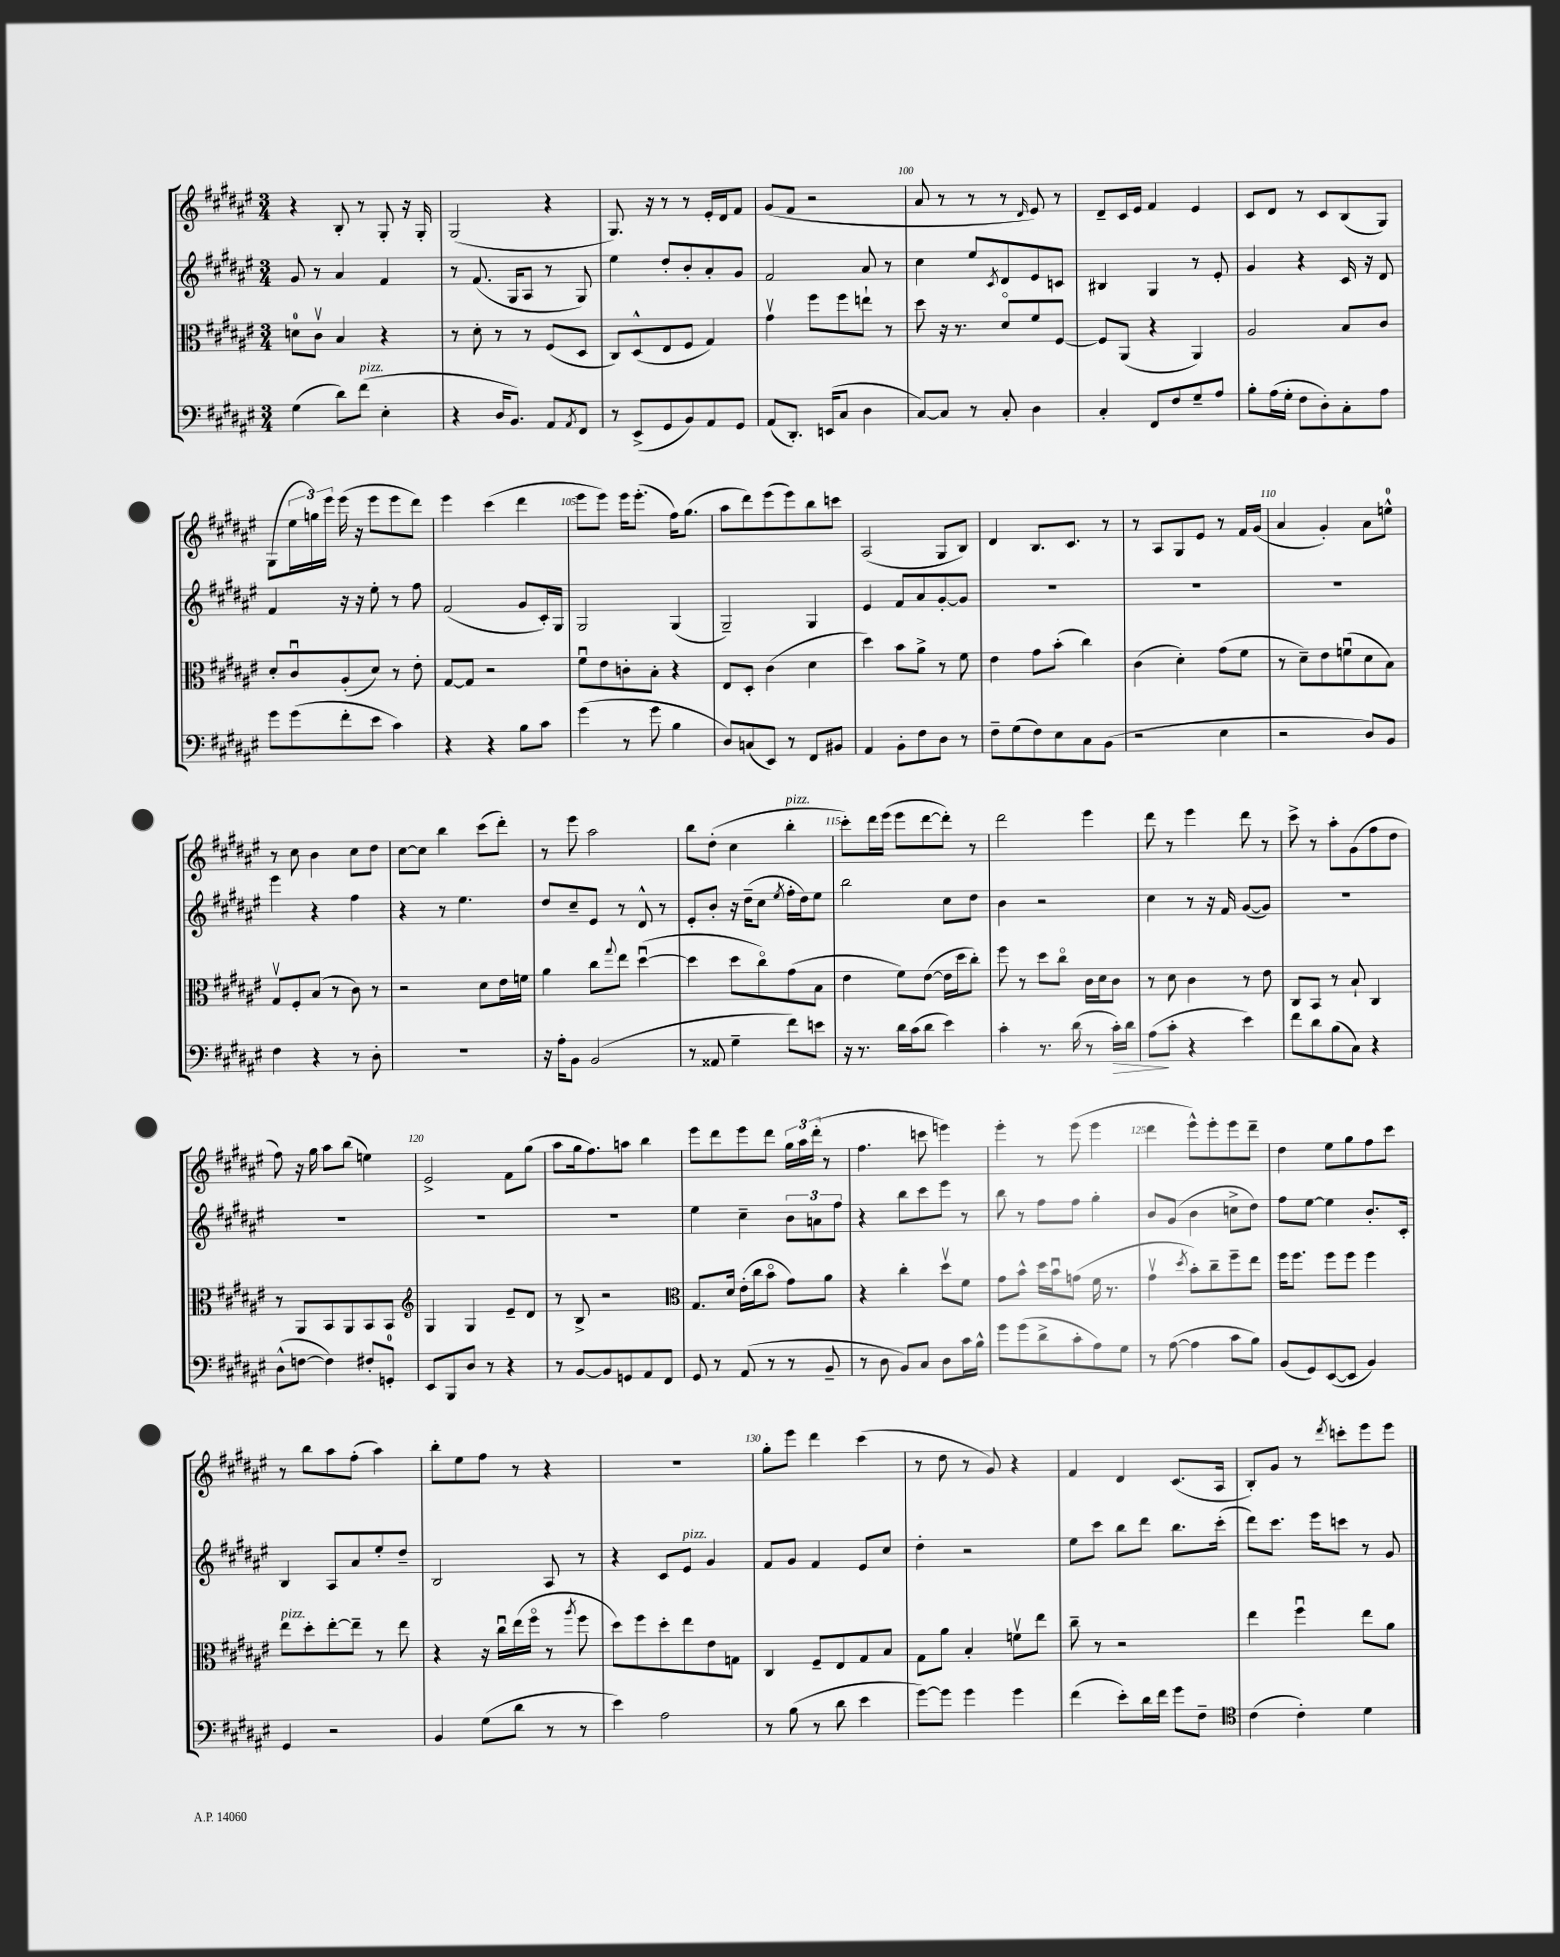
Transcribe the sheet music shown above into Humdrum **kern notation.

**kern	**dynam	**kern	**kern	**kern
*part4	*part4	*part3	*part2	*part1
*staff4	*staff4	*staff3	*staff2	*staff1
*clefF4	*	*clefC3	*clefG2	*clefG2
*k[f#c#g#d#a#e#]	*	*k[f#c#g#d#a#e#]	*k[f#c#g#d#a#e#]	*k[f#c#g#d#a#e#]
*M3/4	*	*M3/4	*M3/4	*M3/4
=96	=96	=96	=96	=96
(4G#\	.	8dn\L	8g#/	4r
.	.	8c#v\J	8r	.
8d#\L)	.	4B/	4a#/	8B'/
!LO:TX:a:i:t=pizz.	!	!	!	!
(8f#\J	.	.	.	8r
4E#'\	.	4r	4f#/	8G#'/
.	.	.	.	16r
.	.	.	.	16G#'/
=97	=97	=97	=97	=97
4r	.	8r	8r	(2G#/
.	.	8d#'\	(8.f#/	.
16D#/KL	.	8r	.	.
8.BB/J)	.	.	16G#/KL	.
.	.	8r	8A#/J	.
8AA#/L	.	(8F#/L	8r	4r
8qAA#/	.	.	.	.
8FF#/J	.	8D#/J	8G#/)	.
=98	=98	=98	=98	=98
8r	.	8C#/L)	4ee#\	8.G#/)
(8EE#^/L	.	(8D#^^/	.	.
.	.	.	.	16r
8GG#/	.	8E#/	8dd#'/L	8r
8BB/)	.	8F#/J	8b'/	8r
8AA#/	.	4G#/)	8a#'/	16e#'/LL
.	.	.	.	16d#/J
8GG#/J	.	.	8g#/J	8f#/J
=99	=99	=99	=99	=99
(8AA#/L	.	4g#v\	2f#/	(8g#/L
8.DD#'/J)	.	.	.	8f#/J
.	.	8ff#\L	.	2r
(16EEn/KL	.	.	.	.
8C#/J	.	8ff#\	.	.
4D#\	.	8een`\J	8a#/	.
.	.	8r	8r	.
=100	=100	=100	=100	=100
[8C#/L)	.	8dd#\	4cc#\	8a#/
8C#/J]	.	16r	.	8r
.	.	8.r	.	.
8r	.	.	8ee#/L	8r
.	.	.	8qc#/	.
8C#'/	.	8d#/L	8d#/	8r
.	.	.	.	16qqd#/
4D#\	.	8f#/	8e#/	8e#/)
.	.	[8F#/J	8cn/J	8r
=101	=101	=101	=101	=101
4C#'/	.	8F#/L]	4B#X/	8d#~/L
.	.	(8AA#/J	.	16c#/L
.	.	.	.	16e#/JJ
8FF#/L	.	4r	4G#/	4f#/
8F#/	.	.	.	.
8G#~/	.	4AA#/)	8r	4e#/
8A#/J	.	.	8e#'/	.
=102	=102	=102	=102	=102
8B'\L	.	2A#/	4g#/	8c#/L
(16A#\L	.	.	.	8d#/J
16G#'\JJ	.	.	.	.
8F#\L	.	.	4r	8r
8D#'\)	.	.	.	8c#/L
8C#'\	.	8B/L	16c#/	(8B/
.	.	.	16r	.
8A#\J	.	8c#/J	8d#/	8G#/J)
!!LO:LB:g=z
=103	=103	=103	=103	=103
8g#\L	.	8d#'/L	4f#/	(8G#\L
(8g#\	.	8c#u/	.	24ee#\L
.	.	.	.	24ggn\)
.	.	.	.	24eee#\JJ
8f#'\	.	(8A#'/	16r	(16eee#\
.	.	.	16r	16r
8e#\J	.	8d#/J)	8ee#'\	8eee#\L
4c#\)	.	8r	8r	8eee#\
.	.	8e#'\	8ff#\	8ddd#\J)
=104	=104	=104	=104	=104
4r	.	[8G#/L	(2f#/	4eee#\
.	.	8G#/J]	.	.
4r	.	2r	.	(4ccc#\
8B\L	.	.	8g#/L	4ddd#\
8c#\J	.	.	16c#'/L)	.
.	.	.	16G#/JJ	.
=105	=105	=105	=105	=105
(4g#\	.	8f#u\L	2G#/	8eee#\L
.	.	8e#\	.	8eee#\J)
8r	.	8cn'\	.	16eee#\KL
.	.	.	.	(8.eee#'\J
8g#\	.	8B'\J	.	.
4B\	.	4r	(4G#/	16ff#\KL)
.	.	.	.	(8.gg#\J
=106	=106	=106	=106	=106
8D#/L)	.	8E#/L	2G#~/)	8aa#\L
(8Cn/	.	8D#'/J	.	8ddd#\)
8EE#/J)	.	(4c#\	.	(8eee#\
8r	.	.	.	8eee#\)
8FF#/L	.	4d#\	4G#/	8bb\
8BB#X/J	.	.	.	8cccn\J
=107	=107	=107	=107	=107
4AA#/	.	4dd#\)	4e#/	(2A#/
8BB'\L	.	8b\L	8f#/L	.
8F#\	.	8a#^\J	8a#/	.
8D#\J	.	8r	[8g#'/	8G#/L
8r	.	8f#\	8g#/J]	8B/J)
=108	=108	=108	=108	=108
8F#~\L	.	4e#\	2.r	4d#/
(8G#\	.	.	.	.
8F#\)	.	8g#\L	.	8.B/L
8E#\	.	(8b'\J	.	.
.	.	.	.	8.c#/J
8C#\	.	4cc#\)	.	.
(8BB\J	.	.	.	8r
=109	=109	=109	=109	=109
2r	.	(4c#\	2.r	8r
.	.	.	.	8A#/L
.	.	4d#'\)	.	8G#/
.	.	.	.	8e#/J
4E#\	.	(8g#\L	.	8r
.	.	8f#\J	.	16f#/LL
.	.	.	.	(16g#/JJ
=110	=110	=110	=110	=110
2r	.	8r	2.r	4a#/
.	.	8d#~\L)	.	.
.	.	8e#\	.	4g#'/)
.	.	(8fnu\	.	.
8D#/L)	.	8d#\	.	8a#\L
8BB/J	.	8B\J)	.	8een^^\J
!!LO:LB:g=z
=111	=111	=111	=111	=111
4F#\	.	8G#v/L	4eee#\	8r
.	.	8F#'/	.	8cc#\
4r	.	(8B/J	4r	4b\
.	.	8r	.	.
8r	.	8c#\)	4ff#\	8cc#\L
8D#'\	.	8r	.	8dd#\J
=112	=112	=112	=112	=112
2.r	.	2r	4r	[8cc#\L
.	.	.	.	8cc#\J]
.	.	.	8r	4bb\
.	.	.	4.ee#\	.
.	.	8d#\L	.	(8ccc#\L
.	.	16e#\L	.	8ddd#'\J)
.	.	16fn\JJ	.	.
=113	=113	=113	=113	=113
16r	.	4a#\	8dd#/L	8r
16A#'\KL	.	.	.	.
8BB\J	.	.	8cc#~/	8eee#\
(2BB/	.	8cc#\L	8e#/J	2aa#\
.	.	8qqgg#/	.	.
.	.	8ee#\J	8r	.
.	.	([4dd#u\	8d#^^/	.
.	.	.	8r	.
=114	=114	=114	=114	=114
8r	.	4dd#\]	8e#'/L	8bb\L
8AA##X/	.	.	8b'/J	(8dd#'\J
4G#~\	.	8dd#\L	16r	4cc#\
.	.	.	(16dd#~\KL	.
.	.	8cc#\)	8cc#\J	.
.	.	.	8qee#/	.
!	!	!	!	!LO:TX:a:i:t=pizz.
8f#\L)	.	(8g#\	16ff#'\LL	4bb'\
.	.	.	16dd#\J)	.
8en\J	.	8B\J	8ee#\J	.
=115	=115	=115	=115	=115
16r	.	4e#\	2bb\	8ccc#'\L)
8.r	.	.	.	.
.	.	.	.	16ddd#\L
.	.	.	.	(16eee#\JJ
16d#\LL	.	8f#\L)	.	8eee#\L
(16c#\J	.	.	.	.
8d#\J	.	([8e#\J	.	[8ddd#\
4e#\)	.	16e#\LL]	8cc#\L	8ddd#'\J])
.	.	16dd#\J	.	.
.	.	8cc#'\J)	8dd#\J	8r
=116	=116	=116	=116	=116
4c#'\	.	8ff#\	4b\	2ddd#\
.	.	8r	.	.
8.r	.	8dd#\L	2r	.
.	.	8cc#\J	.	.
(16d#\	.	.	.	.
8r	.	16c#\LL	.	4eee#\
.	.	16d#\J	.	.
!	!LO:HP:b	!	!	!
16c#'\LL)	>	8c#\J	.	.
16d#\JJ	.	.	.	.
=117	=117	=117	=117	=117
(8A#\L	.	8r	4cc#\	8ddd#\
8c#'\J	]	8d#\	.	8r
4r	.	4c#\	8r	4eee#\
.	.	.	16r	.
.	.	.	16f#/	.
4e#\)	.	8r	([8g#/L	8ddd#\
.	.	8e#\	8g#/J])	8r
=118	=118	=118	=118	=118
8f#\L	.	8C#/L	2.r	8ccc#^\
8d#\	.	8BB/J	.	8r
(8B\	.	8r	.	8aa#'\L
8C#\J)	.	8B`/	.	(8g#\
4r	.	4C#/	.	8ff#\
.	.	.	.	8dd#\J
!!LO:LB:g=z
=119	=119	=119	=119	=119
(8D#^^\L	.	8r	2.r	8ff#\)
[8Fn\J	.	8AA#/L	.	16r
.	.	.	.	16gg#\
4F\])	.	8BB/	.	8aa#\L
.	.	8AA#/	.	(8bb\J
8F#X'/L	.	8BB/	.	4een\)
8GGn'/J	.	8BB/J	.	.
=120	=120	=120	=120	=120
*	*	*clefG2	*	*
8EE#/L	.	4G#/	2.r	2e#^/
8BBB/	.	.	.	.
8D#/J	.	4G#/	.	.
8r	.	.	.	.
4r	.	8e#~/L	.	8f#\L
.	.	8d#/J	.	(8gg#\J
=121	=121	=121	=121	=121
8r	.	8r	2.r	8aa#\L
[8BB/L	.	8B^/	.	16gg#\k
.	.	.	.	8.ff#\)
8BB/]	.	2r	.	.
8GGn/	.	.	.	8aan\J
8AA#/	.	.	.	4bb\
8FF#/J	.	.	.	.
=122	=122	=122	=122	=122
*	*	*clefC3	*	*
8GG#/	.	8.G#/L	4ee#\	8eee#\L
8r	.	.	.	8ddd#\
.	.	16d#/Jk	.	.
(8AA#/	.	(16e#'\LL	4cc#~\	8eee#\
.	.	16cc#\J	.	.
8r	.	8b\J	.	8ddd#\J
8r	.	8g#\L)	12b\L	24gg#\LL
.	.	.	.	24aa#\
.	.	.	12an\	(24ddd#'\JJ
8BB~/	.	8a#\J	.	8r
.	.	.	12ff#\J	.
=123	=123	=123	=123	=123
8r	.	4r	4r	4.ff#\
8D#\	.	.	.	.
8BB/L)	.	4cc#'\	8bb\L	.
8C#/J	.	.	8ccc#\	8cccn\
8D#\L	.	8dd#v\L	8eee#\J	4eeen\)
16c#\L	.	8f#\J	8r	.
16B^^\JJ	.	.	.	.
=124	=124	=124	=124	=124
8g#\L	.	8g#\L	8bb\	4eee#'\
(8g#\	.	8b^^\J	8r	.
8d#^\	.	16dd#\LL	8ff#\L	8r
.	.	16bu\J	.	.
8c#'\	.	(8gn\J	8ff#\J	(8eee#\
8A#\)	.	16f#\	4gg#'\	4eee#\
.	.	8.r	.	.
8G#\J	.	.	.	.
=125	=125	=125	=125	=125
8r	.	4g#v\	8b/L	4ddd#\
([8A#\	.	.	(8g#/J	.
.	.	8qdd#/	.	.
4A#\]	.	8b'\L)	4b\	8eee#^^\L)
.	.	8cc#~\	.	8eee#'\
8c#\L	.	8ff#~\	8ccn^\L	8eee#\
8B\J)	.	8ee#\J	8dd#\J)	8ddd#~\J
=126	=126	=126	=126	=126
(8BB/L	.	16ff#\KL	8ff#\L	4dd#\
.	.	8.ff#\J	.	.
8GG#/)	.	.	[8ee#\J	.
([8EE#/	.	8ff#\L	4ee#\]	8ee#\L
8EE#/J]	.	8ff#\J	.	8gg#\
4BB/)	.	4ff#\	8.b'/L	8ff#\
.	.	.	.	8ccc#\J
.	.	.	16c#'/Jk	.
!!LO:LB:g=z
=127	=127	=127	=127	=127
!	!	!LO:TX:a:i:t=pizz.	!	!
4GG#/	.	8ee#\L	4B/	8r
.	.	8dd#'\	.	8bb\L
2r	.	[8ee#'\	8A#/L	8aa#\
.	.	8ee#~\J]	8a#/	(8ff#'\J
.	.	8r	8ee#'/	4aa#\)
.	.	8ee#\	8dd#~/J	.
=128	=128	=128	=128	=128
4BB/	.	4r	2B/	8bb'\L
.	.	.	.	8ee#\
(8G#\L	.	16r	.	8ff#\J
.	.	16cc#u\LL	.	.
8d#\J	.	(16ee#\	.	8r
.	.	16ff#\JJ	.	.
8r	.	8r	8A#/	4r
.	.	8qaa#/	.	.
8r	.	8ff#\	8r	.
=129	=129	=129	=129	=129
4e#\)	.	8dd#\L)	4r	2.r
.	.	8ff#\	.	.
2A#\	.	8dd#'\	8c#/L	.
!	!	!	!LO:TX:a:i:t=pizz.	!
.	.	8ee#\	8e#/J	.
.	.	8e#\	4g#/	.
.	.	8Gn\J	.	.
=130	=130	=130	=130	=130
8r	.	4C#/	8f#/L	8gg#'\L
(8B\	.	.	8g#/J	8eee#\J
8r	.	8F#~/L	4f#/	4ddd#\
8d#\	.	8E#/	.	.
4e#\	.	8G#/	8e#/L	(4ccc#\
.	.	8B/J	8cc#/J	.
=131	=131	=131	=131	=131
[8g#\L)	.	8G#\L	4dd#'\	8r
8g#\J]	.	8a#\J	.	8dd#\
4g#\	.	4B'/	2r	8r
.	.	.	.	8g#/)
4g#\	.	8fnv\L	.	4r
.	.	8ee#\J	.	.
=132	=132	=132	=132	=132
(4f#\	.	8cc#~\	8ee#\L	4f#/
.	.	8r	8ccc#\J	.
8e#'\L)	.	2r	8bb\L	4d#/
16d#\L	.	.	8ddd#\J	.
16f#\JJ	.	.	.	.
8g#\L	.	.	8.bb\L	(8.c#/L
8F#~\J	.	.	.	.
.	.	.	(16ccc#'\Jk	16A#/Jk
=133	=133	=133	=133	=133
*clefC4	*	*	*	*
(4c#\	.	4ee#\	8ddd#\L)	8B'/L)
.	.	.	8.ccc#\J	8g#/J
4c#'\)	.	4ff#u\	.	8r
.	.	.	16eee#\KL	.
.	.	.	.	8qddd#/
.	.	.	8cccn\J	8cccn'\L
4d#\	.	8ee#\L	8r	8eee#\
.	.	8a#\J	8g#/	8eee#\J
==	==	==	==	==
*-	*-	*-	*-	*-
